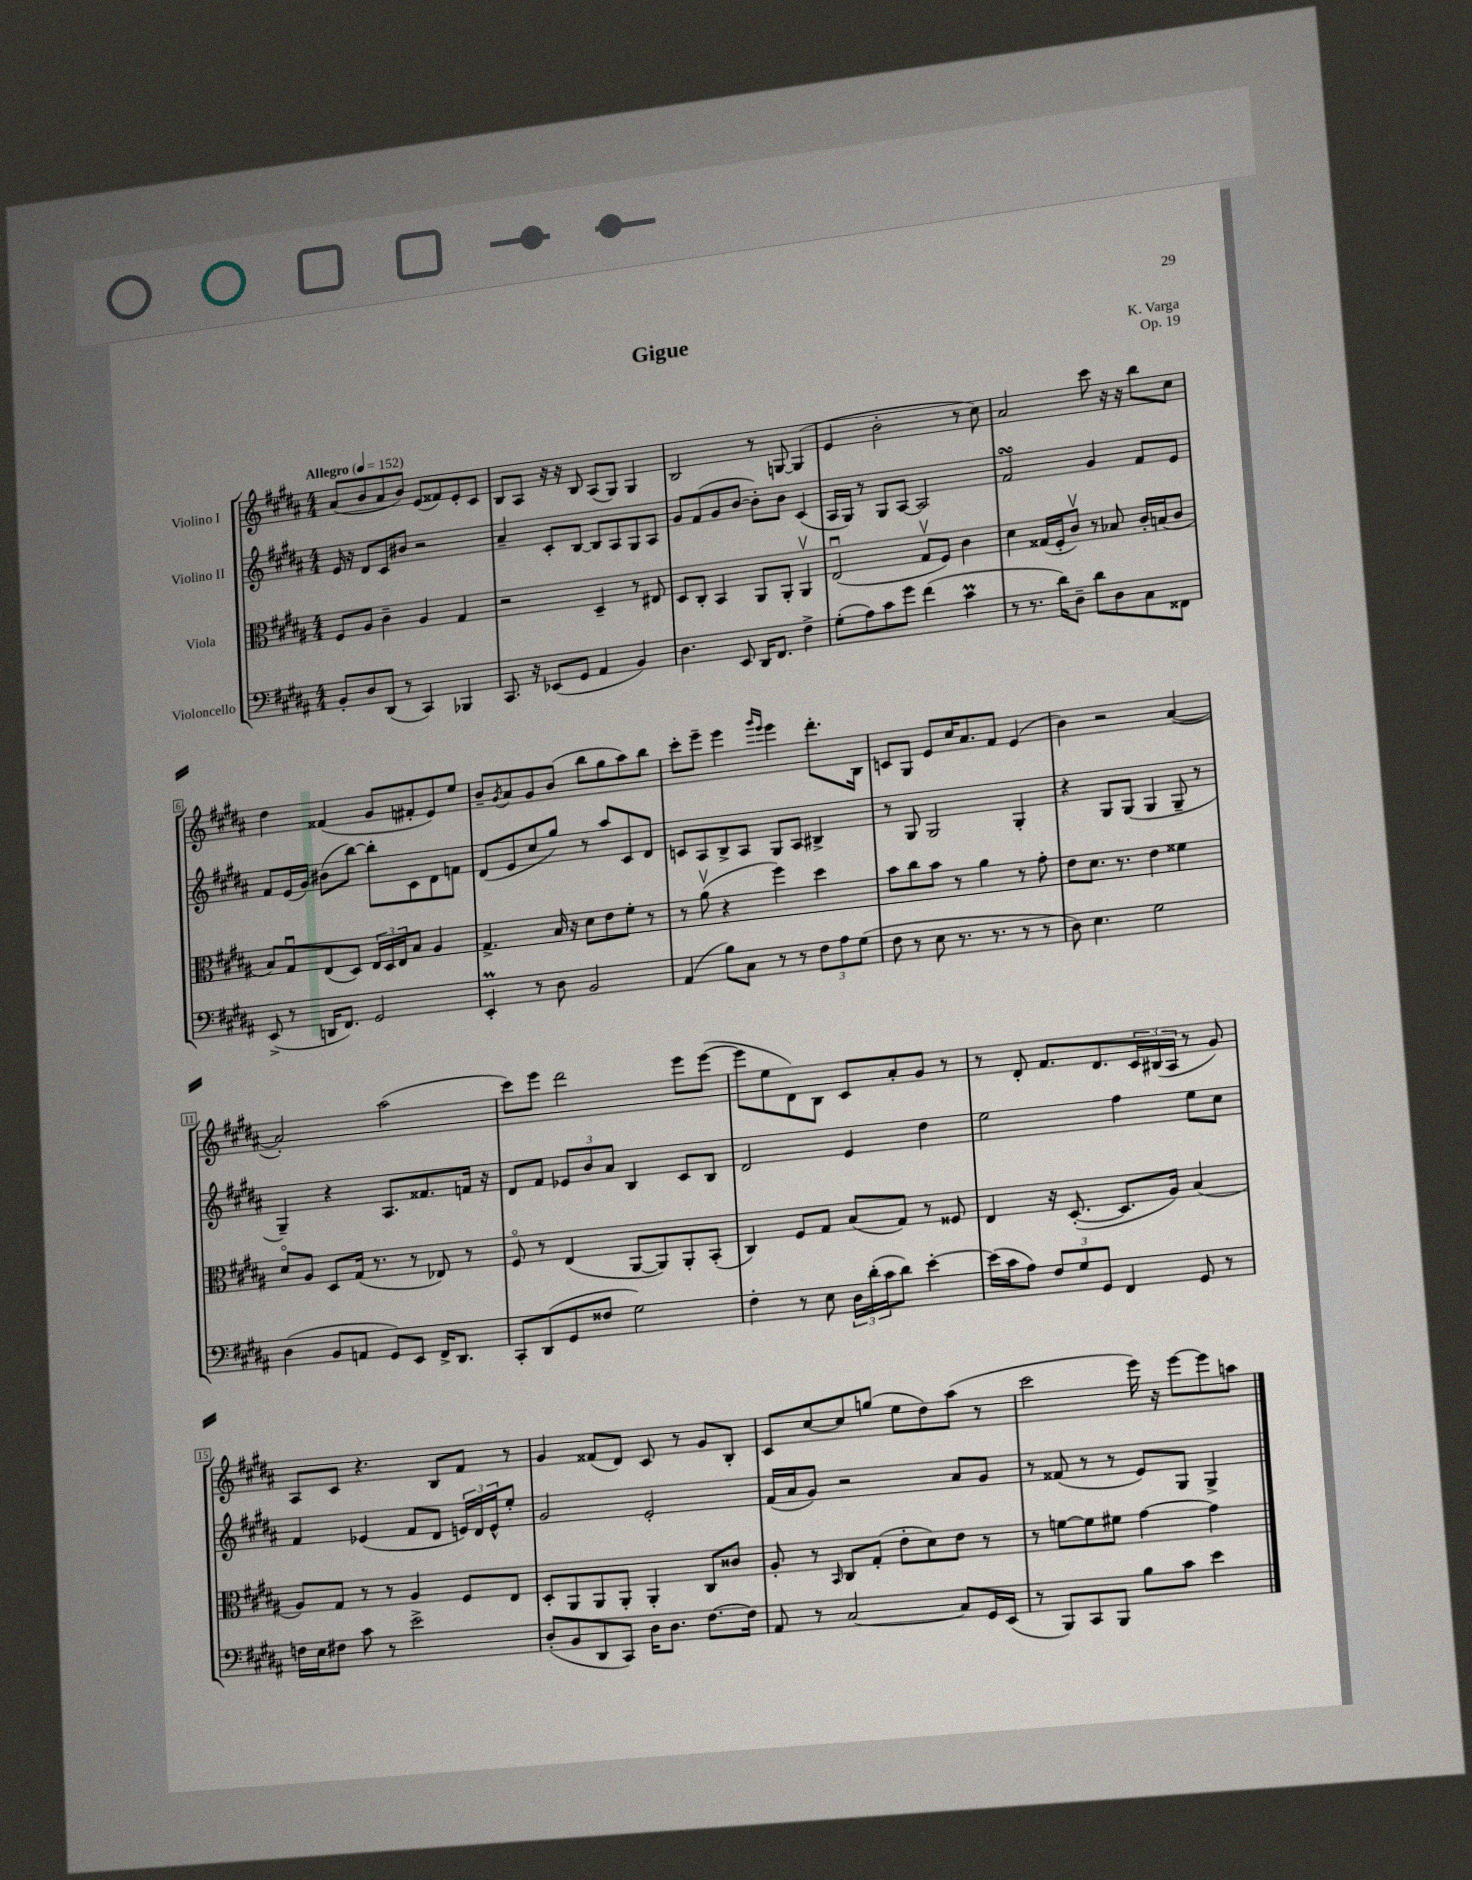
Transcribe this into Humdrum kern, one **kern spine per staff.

**kern	**kern	**kern	**kern
*part4	*part3	*part2	*part1
*staff4	*staff3	*staff2	*staff1
*I"Violoncello	*I"Viola	*I"Violino II	*I"Violino I
*clefF4	*clefC3	*clefG2	*clefG2
*k[f#c#g#d#a#]	*k[f#c#g#d#a#]	*k[f#c#g#d#a#]	*k[f#c#g#d#a#]
*M4/4	*M4/4	*M4/4	*M4/4
*MM152	*MM152	*MM152	*MM152
=1	=1	=1	=1
!	!	!	!LO:TX:a:B:t=Allegro
8BB'/L	8F#/L	16e/	(8a#/L
.	.	16r	.
8D#/	8A#/J	8d#/L	8b/
(8DD#/J	4c#~\	8c#/	8a#/
8r	.	8b#X/J	8b/J)
4CC#/)	4A#/	2r	(8e/L
.	.	.	8f##X/)
4BBB-X/	4G#/	.	8e'/
.	.	.	8c#/J
=2	=2	=2	=2
8.CC#/	2r	4a#~/	8B/L
.	.	.	8A#/J
16r	.	.	.
(8EE-X/L	.	8c#'/L	16r
.	.	.	16r
8GG#/J	.	[8B/J	8B/
4AA#/	4D#~/	8B/L]	(8A#/L
.	.	8A#/	8G#/J)
4BB/)	8r	8G#/	4G#/
.	8E#X/	8A#/J	.
=3	=3	=3	=3
4.D#\	8D#/L	8g#/L	2B/
.	8C#'/J	(8f#/	.
.	4BB/	8g#/	.
8EE/	.	[8b/J	.
16DD#/KL	8AA#/L	8b'\L])	8r
8.FF#/J	.	.	.
.	8AA#'/J	8b\J	[8Gn/
4F#^\	4AA#v/	(4c#/	(4G/]
=4	=4	=4	=4
(8G#'\L	(2Eu/	16A#/LL	4e/
.	.	16G#/JJ)	.
8A#\)	.	8r	.
8c#\	.	8G#/L	2b'\
8g#\J	.	[8A#/J	.
(4f#\	8G#v/L	2A#/]	.
.	8F#/J)	.	.
4c#M\	4c#\	.	8r
.	.	.	8cc#\)
=5	=5	=5	=5
8r	4d#\	2f#sSSS/	2a#/
8.r	.	.	.
.	(16G##X/LL	.	.
16d#\KL)	16F#'/J	.	.
8D#~\J	8c#v/J)	.	.
8d#\L	8r	4g#/	8ccc#\
8D#\	8B-X/	.	16r
.	.	.	16r
8C#\	16c#'/LL	8f#/L	8bb\L
.	(16Bn/J	.	.
8FF##X\J	8c#/J	8e/J	8cc#\J
!!LO:LB:g=z
=6	=6	=6	=6
(8EE^/	8B/L)	8f#/L	4dd#\
8r	8G#u/	(16e/L	.
.	.	16g#/JJ)	.
16DDn/KL	(8E/	(8b#X\L	(4f##X/
8.FF#/J)	.	.	.
.	8D#/J)	[8bb\J)	.
2GG#/	24E/LL	8bb'\L]	8g#/L
.	24D#/	.	.
.	24E/J	.	.
.	8B/J	8c#\	8f#X'/
.	4A#/	8d#\	8e/)
.	.	8fn\J	8ee/J
=7	=7	=7	=7
4EEM'/	4.G#^/	(8d#/L	8b~/L
.	.	.	8qg#/
.	.	8e/	8a#/
8r	.	8cc#/	8g#/
8D#\	16B/	8gg#/J)	(8b/J
.	16r	.	.
2BB/	8d#\L	8r	8bb\L
.	8e\	8aa#/L	8gg#\
.	8f#'\J	8c#/	8aa#\)
.	8r	8d#/J	8bb\J
=8	=8	=8	=8
(4AA#/	8r	8cn/L	8ccc#'\L
.	(8a#v\	8A#/	8eee~\J
8B\L)	4r	8B^/	4eee\
8C#\J	.	8A#/J	.
.	.	.	16qqggg#/LL
.	.	.	16qqeee/JJ
8r	4ff#\)	8G#/L	4eee\
8r	.	8A#/J	.
12F#\L	4dd#\	4B#X^/	8.ddd#'\L
12A#\	.	.	.
(12G#\J	.	.	.
.	.	.	16B\Jk
=9	=9	=9	=9
8F#\	8b\L	8r	8cn/L
8r	8cc#\	8G#/	8G#/J
8E\	8b\J	2G#/	8e/L
8.r	8r	.	16cc#/K
.	.	.	8.a#/
.	4a#\	.	.
8.r	.	.	.
.	.	.	8f#/J
8r	8r	4G#'/	(4e/
8r	8g#'\	.	.
=10	=10	=10	=10
8D#\)	8e\L	4r	4b\)
4.E\	8.d#\J	.	.
.	.	8G#/L	2r
.	8.r	.	.
.	.	(8G#/J	.
2G#\	4e\	4G#/	.
.	4f##X\	8G#~/	([4a#/
.	.	8r	.
!!LO:LB:g=z
=11	=11	=11	=11
(4D#\	8d#/L	4G#~/)	2a#'/])
.	8A#/J	.	.
8BB/L	8D#/L	4r	.
8AAn/J	(16G#/Jk	.	.
.	8.r	.	.
8GG#/L)	.	8.A#/L	(2aa#\
8EE/J	8r	.	.
.	.	8.f##X/	.
16FF#^/KL	8E-X/)	.	.
8.DD#/J	.	.	.
.	8r	16fn/Jk	.
.	.	16r	.
=12	=12	=12	=12
8CC#'/L	8F#/	8d#/L	8ccc#\L)
(8DD#/	8r	8f#/J	8eee\J
8GG#/	(4E/	12e-X/L	2ddd#\
.	.	12b/	.
8F##X/J	.	.	.
.	.	12a#/J	.
2G#\)	[8AA#/L	4B/	.
.	8AA#/])	.	.
.	8AA#'/	8c#/L	8eee\L
.	(8BB'/J	8B/J	([8eee\J
=13	=13	=13	=13
4F#'\	4C#/)	2d#/	8eee\L]
.	.	.	8ee\
8r	8F#/L	.	8d#\)
8E\	8G#/J	.	8B\J
24D#\LL	(8B/L	4e/	8c#/L
(24d#'\	.	.	.
24c#\J	.	.	.
8d#\J)	8G#/J)	.	8a#'/
[4e'\	8r	4dd#\	8g#/J
.	8F##X/	.	8r
=14	=14	=14	=14
(16e\LL]	4E/	2ee\	8r
16c#\J	.	.	.
8A#\J)	.	.	8d#'/
12F#/L	16r	.	8.f#/L
.	([8.D#'/	.	.
12G#/	.	.	.
12GG#/J	.	.	.
.	.	.	8.d#/
4FF#/	8.D#/L]	4ff#\	.
.	.	.	24c#/L
.	.	.	(24B#X/
.	16A#/Jk)	.	.
.	.	.	24A#/JJ
8GG#/	(4B/	8ee\L	8r
8r	.	8cc#\J	8g#/)
!!LO:LB:g=z
=15	=15	=15	=15
16Fn\LL	8A#/L)	4f#/	8A#/L
16E\J	.	.	.
8F#X\J	8G#/J	.	8c#/J
8c#\	8r	(4e-X/	4.r
8r	8r	.	.
2e^\	4A#/	8f#/L	.
.	.	8d#/J	8B/L
.	8F#/L	24en/LL)	8f#/J
.	.	24d#/	.
.	.	24e^^/J	.
.	8E/J	8ee'/J	8r
=16	=16	=16	=16
(8D#'/L	8D#'/L	2g#/	4g#/
8BB/	8AA#/	.	.
8DD#/	8AA#/	.	(8f##X/L
8CC#/J)	8AA#'/J	.	8d#/J)
16D#\KL	4AA#'/	2e'/	8c#/
8.D#\J	.	.	.
.	.	.	8r
[8.F#\L	8C#/L	.	8g#/L
.	8c##X/J	.	8B'/J
16F#\Jk]	.	.	.
=17	=17	=17	=17
8AA#/	8A#'/	(16f#/LL	8c#/L
.	.	16a#/J	.
8r	8r	8g#/J)	[8cc#/
.	16qqBB/	.	.
[2C#/	8C#/L	2r	8cc#/]
.	(8G#'/J	.	(8ggn/J
.	8e'\L	.	8ee\L
.	8d#\)	.	8dd#\)
8C#/L]	8e\J	8a#/L	(8aa#\J
16GG#/L	8r	8g#/J	8r
(16EE/JJ	.	.	.
=18	=18	=18	=18
8r	8r	8r	2ccc#\
8BBB/L)	[8fn\L	(8f##X/	.
8CC#/	8f\]	8r	.
8BBB/J	8f#X\J	8r	.
8B\L	[4g#\	8e/L)	16eee\)
.	.	.	16r
8c#\J	.	8G#/J	[8eee\L
4e\	4g#\]	4G#^/	8eee\]
.	.	.	8aan\J
==	==	==	==
*-	*-	*-	*-
